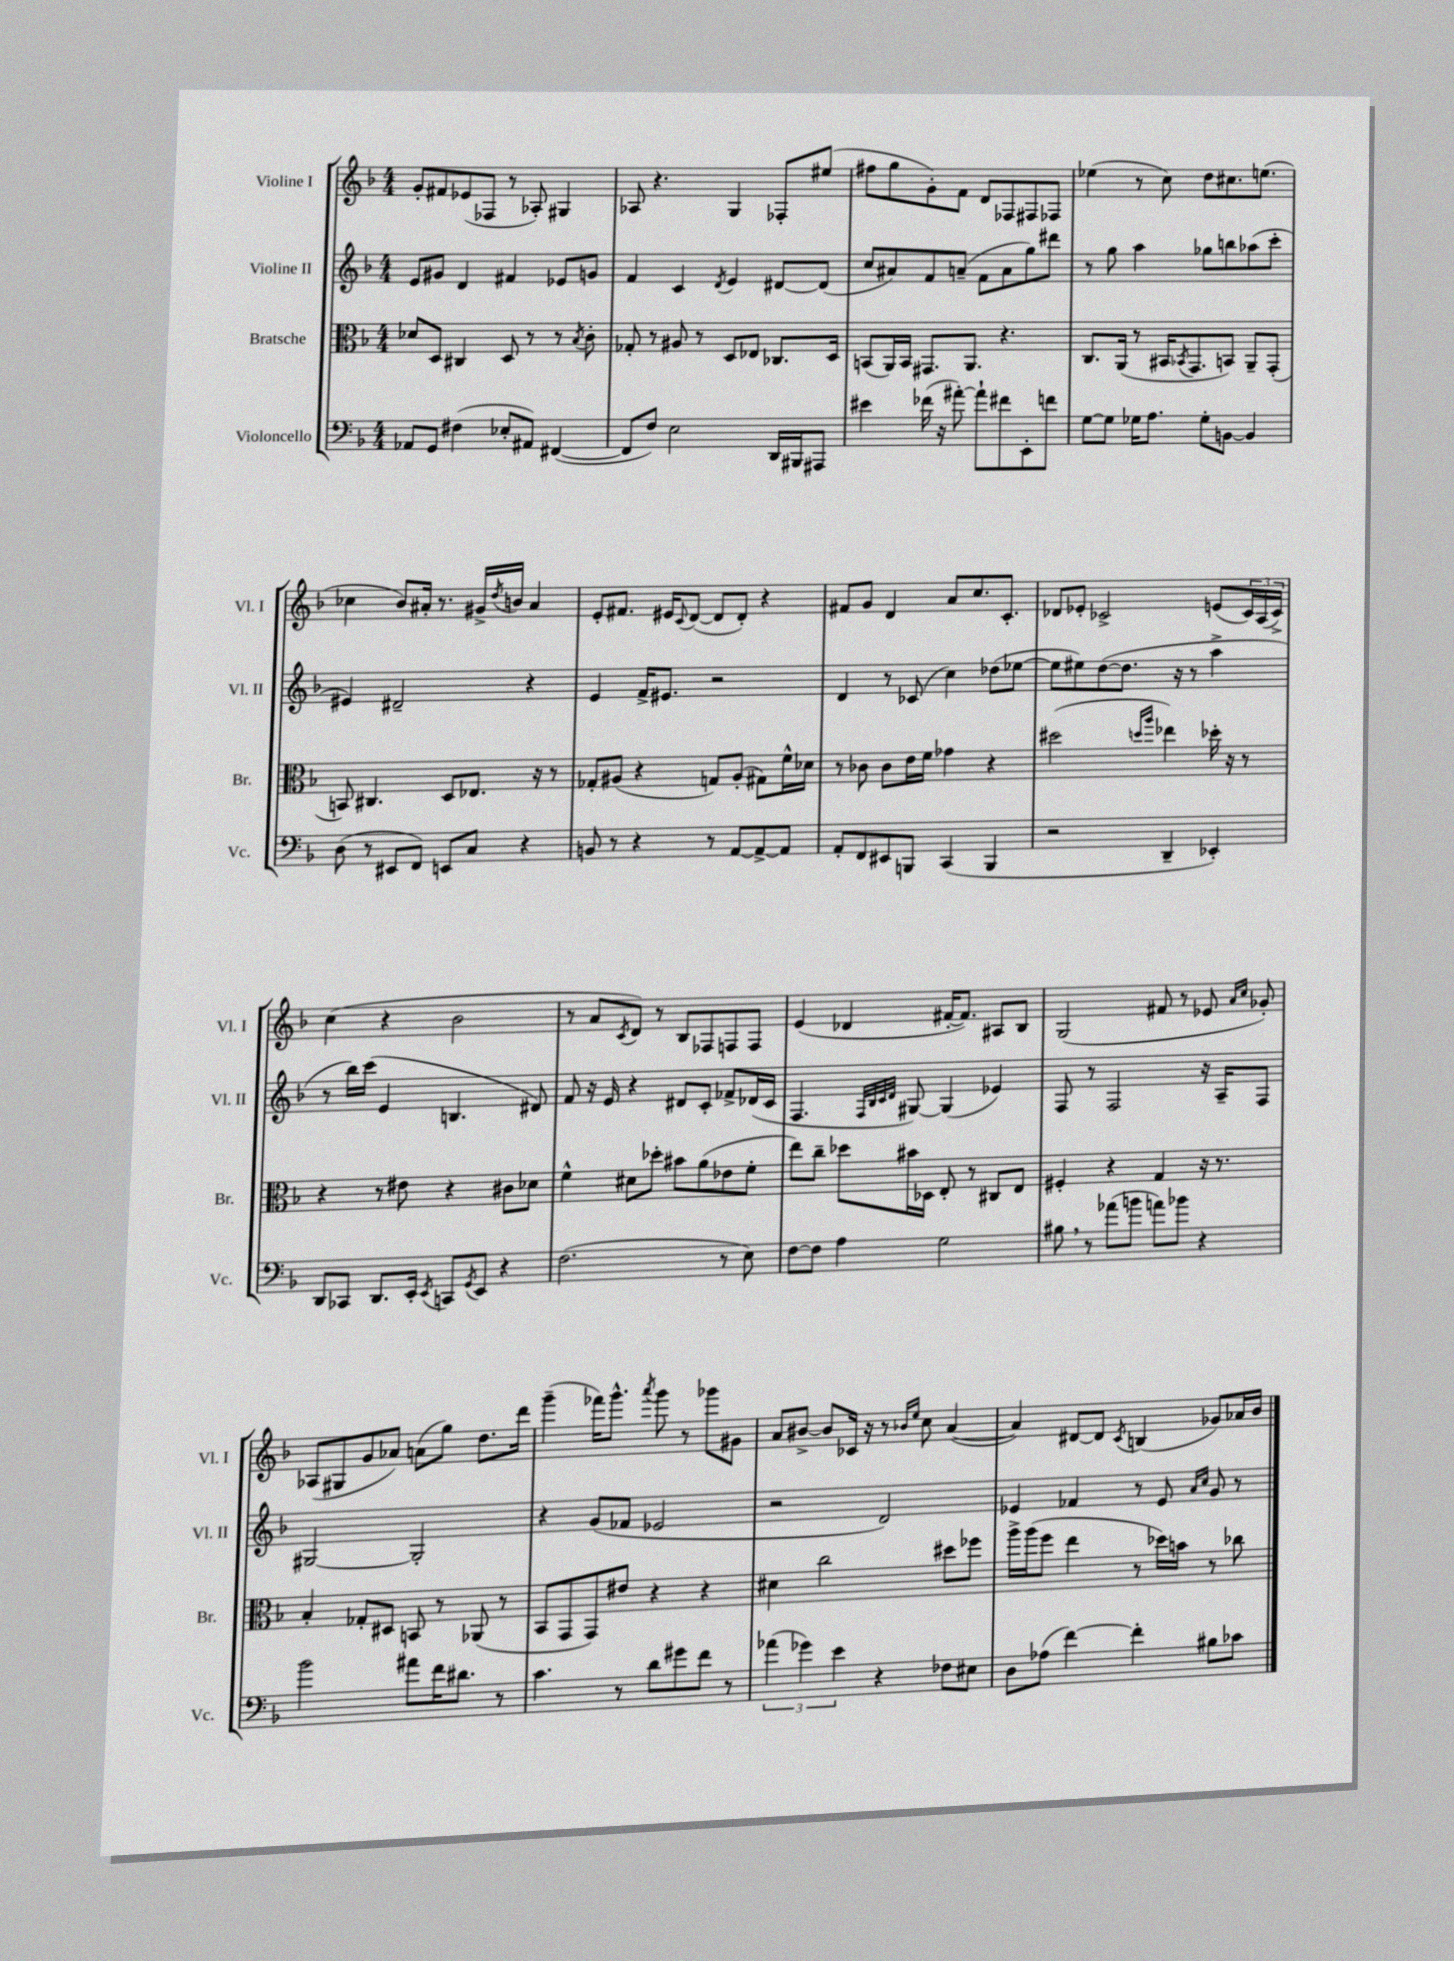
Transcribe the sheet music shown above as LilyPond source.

<<
\new StaffGroup <<
\new Staff = "s0" \with { instrumentName = "Violine I" shortInstrumentName = "Vl. I" } {
    \clef treble \key f \major \numericTimeSignature \time 4/4
    g'8-. fis'8 ees'8( fes8 r8 aes8-.) gis4 |
    aes8 r4. g4 fes8-. eis''8( |
    fis''8 g''8 g'8-.) f'8 d'8 fes8 fis8 fes8 |
    ees''4( r8 c''8) d''8 cis''8. e''8.( |
    ces''4 bes'8) ais'16-. r8. gis'16-> \acciaccatura { d''8 } b'16 ais'4 |
    e'8-. fis'8. eis'16 \appoggiatura { c'8 } d'8~( d'8 d'8-.) r4 |
    fis'8 g'8 d'4 a'8 c''8. c'8.-. |
    des'8 ees'8-. ces'2-> e'8( \tuplet 3/2 { ces'16) a16( ces'16->) } |
    c''4( r4 bes'2 |
    r8 a'8 \acciaccatura { c'8 } d'8) r8 bes8 fes8 f8 f8 |
    e'4( des'4 fis'16~-. fis'8.) ais8 bes8 |
    g2( fis'8 r8 ees'8 \grace { a'16 c''16 } ges'8-.) |
    aes8( gis8 g'8 aes'8) a'8( g''8) d''8. d'''16 |
    g'''4--( fes'''16) g'''8.-^ \acciaccatura { a'''8 } g'''8 r8 ges'''8 gis'8 |
    a'8 bis'8~-> bis'8 ces'16 r16 r8 \grace { bes'16 e''16 } c''8 a'4~( |
    a'4) dis'8~ dis'8 \acciaccatura { c'8 } b4( ges'8) aes'16 bes'16 \bar "|." |
}
\new Staff = "s1" \with { instrumentName = "Violine II" shortInstrumentName = "Vl. II" } {
    \clef treble \key f \major \numericTimeSignature \time 4/4
    e'8 gis'8 d'4 fis'4 ees'8 g'8 |
    f'4 c'4 \acciaccatura { d'8 } e'4 dis'8~ dis'8( |
    c''8 ais'8) f'8 a'8--( f'8 a'8 g''8) dis'''8 |
    r8 g''8 a''4 ges''8 b''8 aes''8( c'''8-. |
    eis'4) dis'2-- r4 |
    e'4 f'16-> eis'8. r2 |
    d'4 r8 ces'8( c''4) des''8( ees''8~ |
    ees''8 eis''8) d''8~( d''8. r16 r8 a''4-> |
    r8 bes''16) c'''16( e'4 b4. dis'8) |
    f'8 r16 e'16 r4 dis'8 c'8-. fes'8-> des'16( c'16 |
    f4. \grace { f32 bes32 c'32 d'32 } gis8~) gis4( ees'4) |
    f8 r8 f2 r16 a16-- f8 |
    gis2~ gis2-. |
    r4 g'8( fes'8 ees'2 |
    r2 d'2) |
    ees'4 fes'4 r8 ees'8 \grace { a'16 c''16 } g'8 r8 \bar "|." |
}
\new Staff = "s2" \with { instrumentName = "Bratsche" shortInstrumentName = "Br." } {
    \clef alto \key f \major \numericTimeSignature \time 4/4
    des'8 d8 cis4 d8 r8 r8 \acciaccatura { bes8 } c'8-. |
    ges8-. r8 ais8 r8 d8 ees8 ces8. d16 |
    b,8( a,16) b,16 gis,8. a,8. r4. |
    c8. a,16( r8 bis,16 \acciaccatura { bes,8 } g,8. b,8) a,8-- g,8-.( |
    b,8) cis4. d8 ees8. r16 r8 |
    ges8-. ais8( r4 g8) ais8-.( gis8) f'16-^ des'16 |
    r8 ces'8 ces'8 e'16 f'16 ges'4 r4 |
    dis''2( \grace { d''16 a''16 } ees''4) des''16-. r16 r8 |
    r4 r8 eis'8 r4 cis'8 des'8 |
    f'4-^ dis'8 des''8-. bis'8 a'8( ees'8 f'8-. |
    e''8) c''8-- des''8 bis'16 des16 e8-. r8 cis8 e8 |
    fis4-. r4 g4 r16 r8. |
    bes4-. ges8-. dis8 b,8 r8 aes,8( r8 |
    bes,8 g,8 g,8) eis'8 r4 r4 |
    dis'4 c''2 dis''8 fes''8 |
    a''16-> a''16( f''8 e''4 r8 des''16) b'16 r8 ces''8 \bar "|." |
}
\new Staff = "s3" \with { instrumentName = "Violoncello" shortInstrumentName = "Vc." } {
    \clef bass \key f \major \numericTimeSignature \time 4/4
    aes,8 g,8 fis4( ees8-. ais,8) fis,4~( |
    fis,8 f8) e2 d,16 bis,,16 ais,,8 |
    eis'4 fes'16( r16 ais'8~-.) ais'8-! fis'8 e,8-. f'8 |
    g8~ g8 ges16 a8. ges8-. b,8~ b,4 |
    d8( r8 eis,8 f,8) e,8 c8 r4 |
    b,8 r8 r4 r8 a,8~ a,8~-> a,8 |
    a,8-. f,8 eis,8 b,,8 c,4( b,,4 |
    r2 d,4-- ees,4-.) |
    d,8 ces,8 d,8. e,16-. \acciaccatura { e,8 } c,8 \acciaccatura { g,8 } e,8 r4 |
    f2.( r8 e8) |
    f8~ f8 a4 g2 |
    bis8 \breathe r8 aes'8( b'8 a'8) bes'8 r4 |
    bes'2 ais'8 f'16 dis'8. r8 |
    c'4. r8 d'8 gis'8 f'8 r8 |
    \tuplet 3/2 { aes'4( ges'4) e'4 } r4 fes8 eis8 |
    d8 aes8( f'4~) f'4-. bis8 ces'8 \bar "|." |
}
>>
>>
\layout { \context { \Score \remove "Bar_number_engraver" } }
